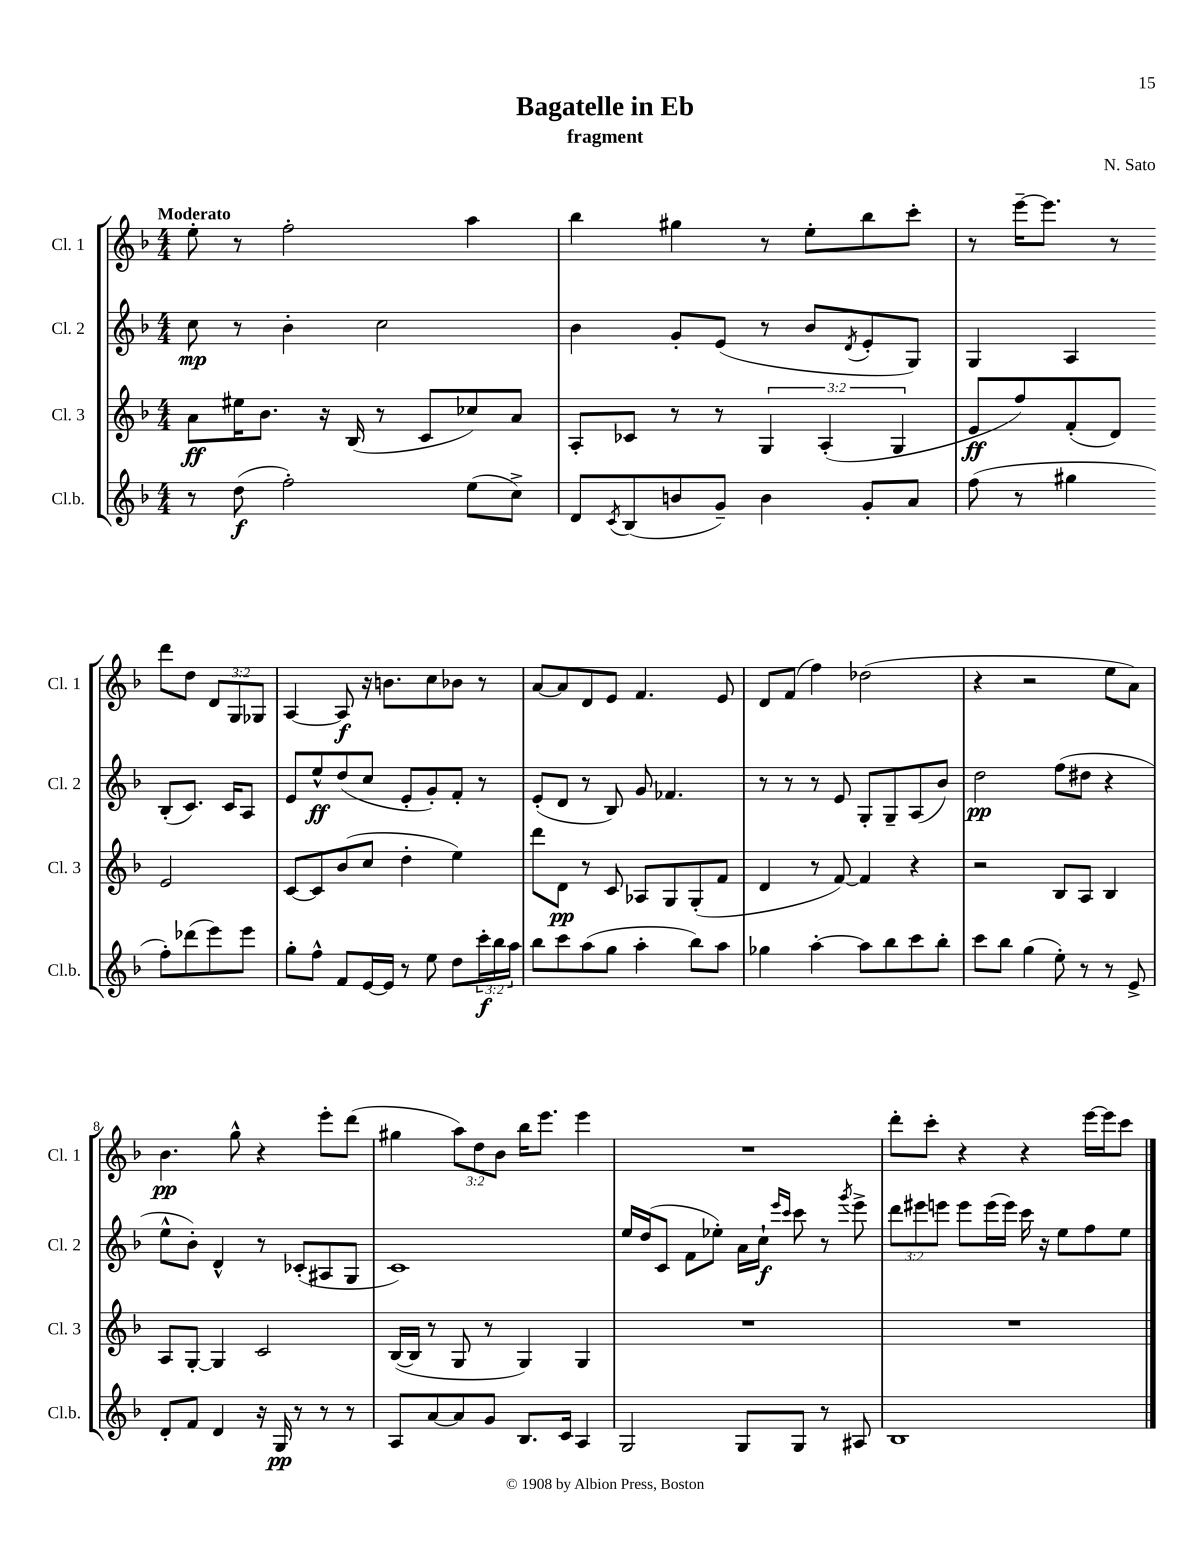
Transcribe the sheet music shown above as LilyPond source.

\header { title = "Bagatelle in Eb" composer = "N. Sato" subtitle = "fragment" }
<<
\new StaffGroup <<
\new Staff = "s0" \with { instrumentName = "Cl. 1" shortInstrumentName = "Cl. 1" } {
    \clef treble \key f \major \numericTimeSignature \time 4/4 \override Staff.TupletNumber.text = #tuplet-number::calc-fraction-text \tempo "Moderato"
    e''8-. r8 f''2-. a''4 |
    bes''4 gis''4 r8 e''8-. bes''8 c'''8-. |
    r8 e'''16~-- e'''8. r8 d'''8 d''8 \tuplet 3/2 { d'8 g8 ges8 } |
    a4~ a8\f r16 b'8. c''8 bes'8 r8 |
    a'8~ a'8 d'8 e'8 f'4. e'8 |
    d'8 f'8( f''4) des''2( |
    r4 r2 e''8 a'8) |
    bes'4.\pp g''8-^ r4 e'''8-. d'''8( |
    gis''4 \tuplet 3/2 { a''8) d''8 bes'8 } bes''16 e'''8. e'''4 |
    R1 |
    d'''8-. c'''8-. r4 r4 e'''16~ e'''16 c'''8 \bar "|." |
}
\new Staff = "s1" \with { instrumentName = "Cl. 2" shortInstrumentName = "Cl. 2" } {
    \clef treble \key f \major \numericTimeSignature \time 4/4 \override Staff.TupletNumber.text = #tuplet-number::calc-fraction-text
    c''8\mp r8 bes'4-. c''2 |
    bes'4 g'8-. e'8( r8 bes'8 \acciaccatura { d'8 } e'8-. g8) |
    g4 a4 bes8-.( c'8.) c'16 a8 |
    e'8 e''8-^\ff d''8( c''8 e'8-. g'8-.) f'8-. r8 |
    e'8-.( d'8 r8 bes8) g'8 fes'4. |
    r8 r8 r8 e'8 g8-. g8-- a8( bes'8) |
    d''2\pp f''8( dis''8 r4 |
    e''8-^ bes'8-.) d'4-^ r8 ces'8-.( ais8 g8 |
    c'1) |
    e''16 d''16( c'8 f'8 ees''8-.) a'16 c''16-!\f \grace { e'''16 c'''16 } c'''8 r8 \acciaccatura { g'''8 } e'''8-> |
    \tuplet 3/2 { d'''8 eis'''8 e'''8 } e'''8 e'''16( e'''16) c'''16 r16 e''8 f''8 e''8 \bar "|." |
}
\new Staff = "s2" \with { instrumentName = "Cl. 3" shortInstrumentName = "Cl. 3" } {
    \clef treble \key f \major \numericTimeSignature \time 4/4 \override Staff.TupletNumber.text = #tuplet-number::calc-fraction-text
    a'8\ff eis''16 bes'8. r16 bes16( r8 c'8 ces''8) a'8 |
    a8-. ces'8 r8 r8 \tuplet 3/2 { g4 a4-.( g4 } |
    e'8\ff f''8) f'8-.( d'8) e'2 |
    c'8~ c'8 bes'8( c''8 d''4-. e''4) |
    d'''8 d'8\pp r8 c'8 aes8 g8 g8-.( f'8 |
    d'4 r8 f'8~) f'4 r4 |
    r2 bes8 a8 bes4 |
    a8 g8~-. g4 c'2 |
    bes16~( bes16 r8 g8 r8 g4) g4 |
    R1 |
    R1 \bar "|." |
}
\new Staff = "s3" \with { instrumentName = "Cl.b." shortInstrumentName = "Cl.b." } {
    \clef treble \key f \major \numericTimeSignature \time 4/4 \override Staff.TupletNumber.text = #tuplet-number::calc-fraction-text
    r8 d''8\f( f''2-.) e''8( c''8->) |
    d'8 \acciaccatura { c'8 } bes8( b'8 g'8--) b'4 g'8-. a'8 |
    f''8( r8 gis''4 f''8-.) des'''8( e'''8) e'''8 |
    g''8-. f''8-^ f'8 e'16~ e'16 r8 e''8 d''8 \tuplet 3/2 { c'''16-.\f bes''16 a''16 } |
    bes''8 c'''8 a''8( g''8 a''4-. bes''8) a''8 |
    ges''4 a''4~-. a''8 bes''8 c'''8 bes''8-. |
    c'''8 bes''8 g''4( e''8-.) r8 r8 e'8-> |
    d'8-. f'8 d'4 r16 g16\pp r8 r8 r8 |
    a8 a'8~ a'8 g'8 bes8. c'16 a4 |
    g2 g8 g8 r8 ais8 |
    bes1 \bar "|." |
}
>>
>>
